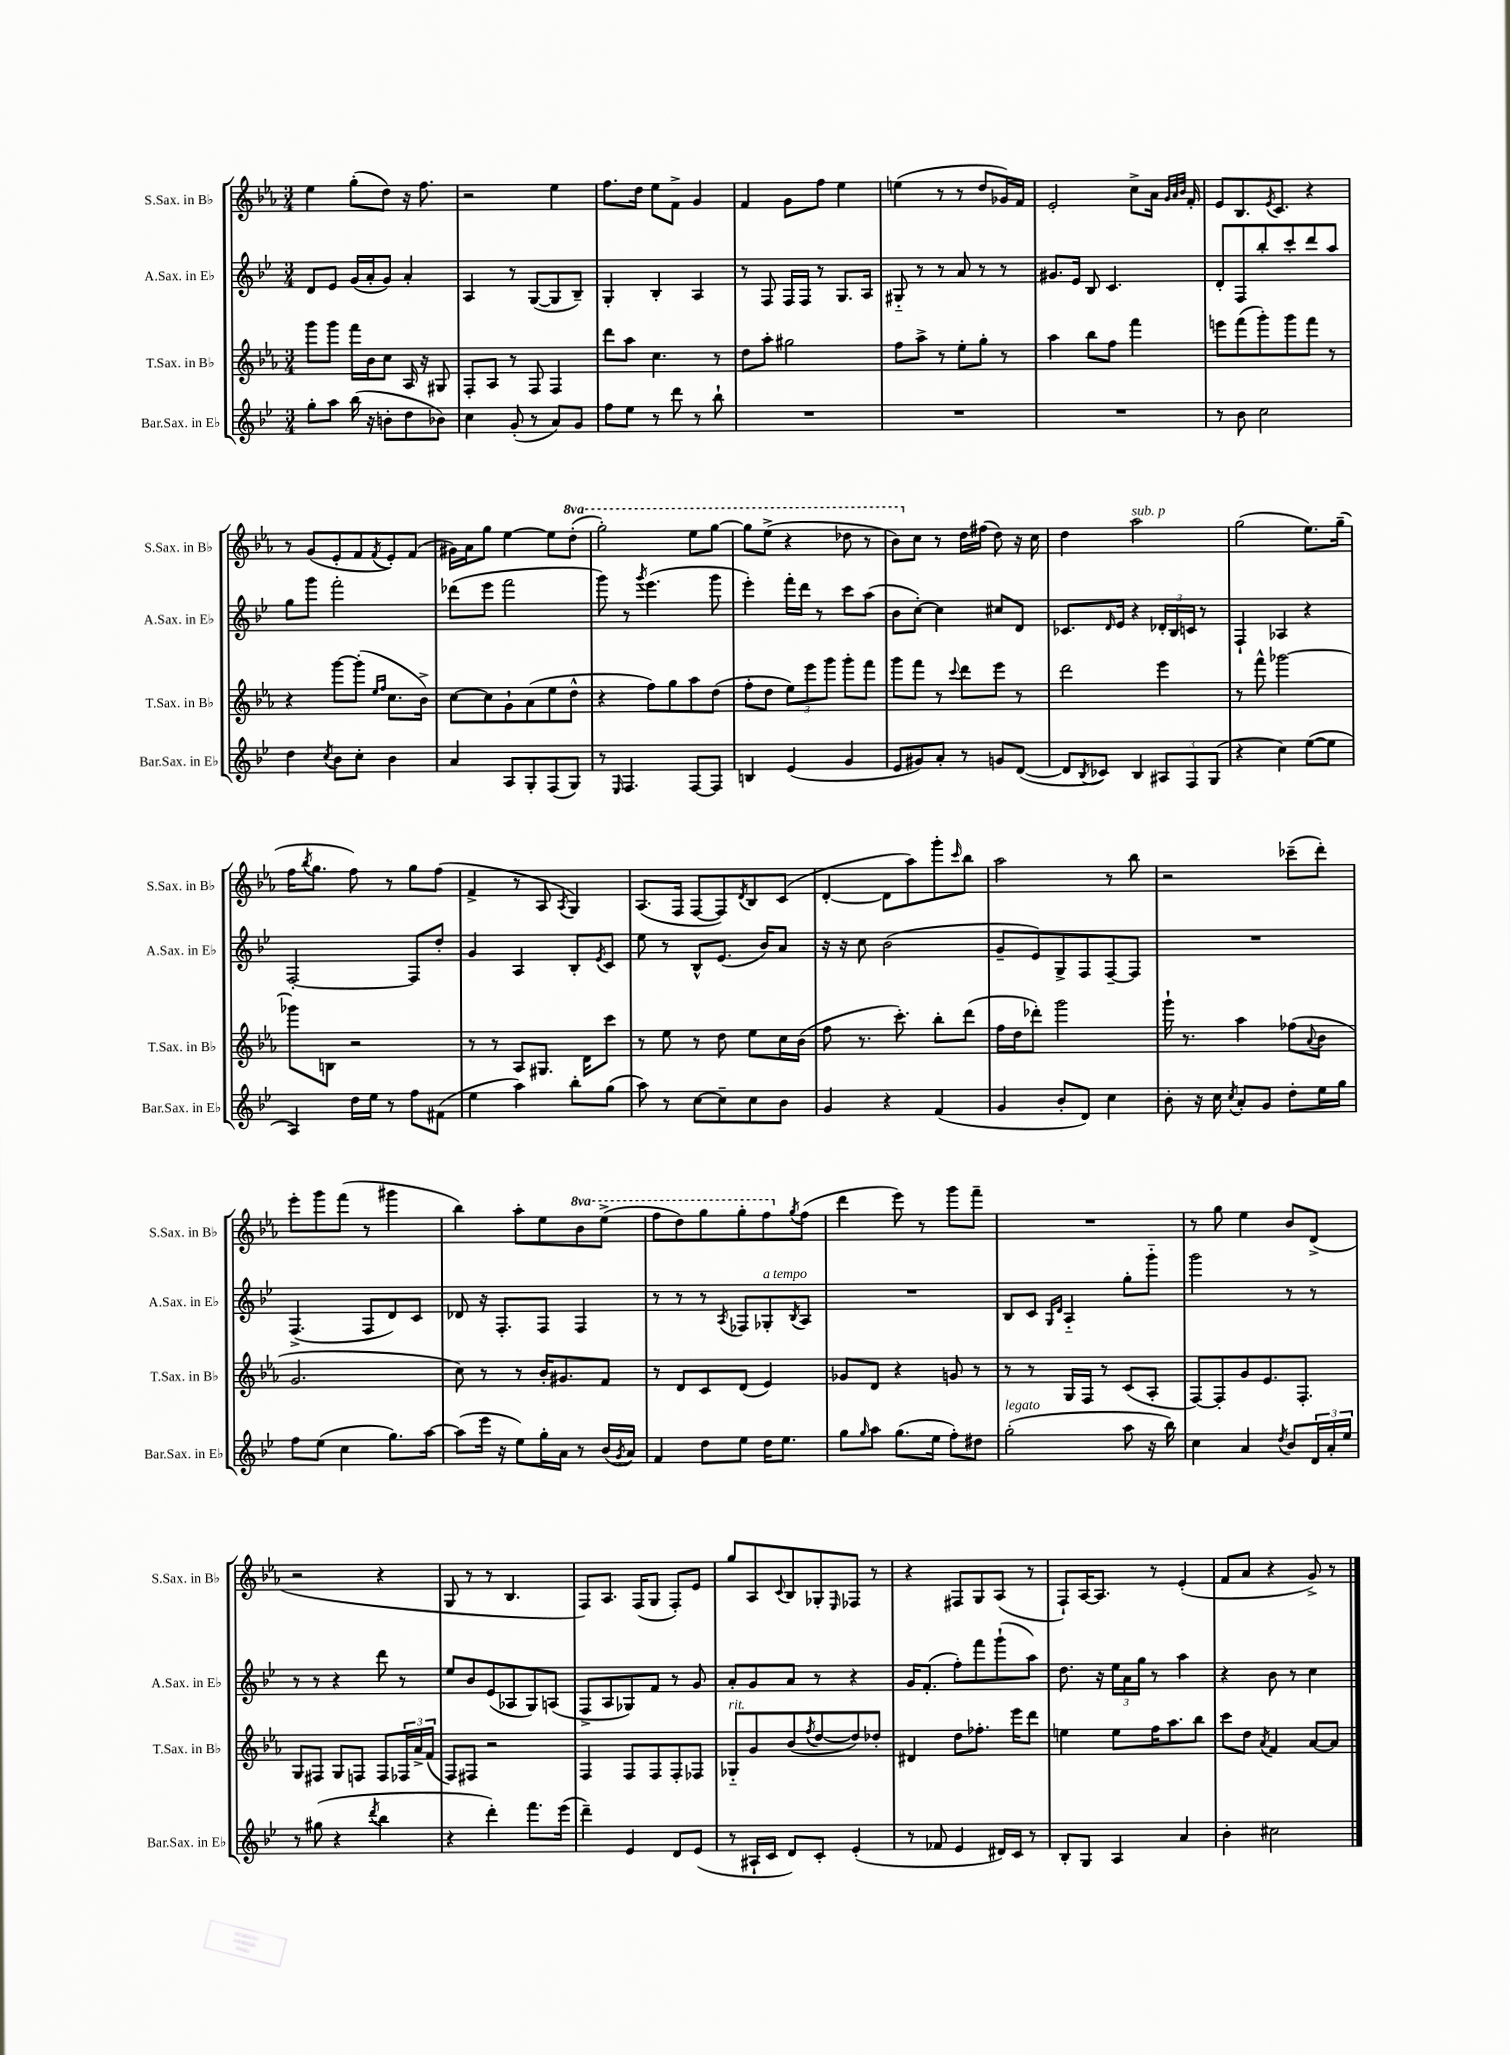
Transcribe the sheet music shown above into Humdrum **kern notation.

**kern	**kern	**kern	**kern
*part4	*part3	*part2	*part1
*staff4	*staff3	*staff2	*staff1
*I"Bar.Sax. in E♭	*I"T.Sax. in B♭	*I"A.Sax. in E♭	*I"S.Sax. in B♭
*I'Bar.Sax. in E♭	*I'T.Sax. in B♭	*I'A.Sax. in E♭	*I'S.Sax. in B♭
*clefG2	*clefG2	*clefG2	*clefG2
*k[b-e-]	*k[b-e-a-]	*k[b-e-]	*k[b-e-a-]
*M3/4	*M3/4	*M3/4	*M3/4
=75	=75	=75	=75
8gg'\L	8ggg\L	8d/L	4ee-\
8aa\J	8ggg\J	8e-/J	.
(16bb-\	16fff\LL	(16g/LL	(8gg'\L
16r	16b-\J	16a'/J	.
8bn'\L	8cc\J	8g/J)	8dd\J)
8dd\	16A-/	4a'/	16r
.	16r	.	8.ff\
8b-X\J)	8G#X/	.	.
=76	=76	=76	=76
4cc\	8F'/L	4A/	2r
.	8A-/J	.	.
(8g'/	8r	8r	.
8r	8F/	([8G/L	.
8a/L)	4F/	8G/]	4ee-\
8g/J	.	8B-~/J)	.
=77	=77	=77	=77
8ff\L	8ddd\L	4G'/	8.ff\L
8ee-\J	8aa-\J	.	.
.	.	.	16dd\Jk
8r	4.cc\	4B-'/	8ee-\L
8ddd\	.	.	8f^\J
8r	.	4A/	4g/
8bb-`\	8r	.	.
=78	=78	=78	=78
2.r	8dd\L	8r	4f/
.	8aa-'\J	8F/	.
.	2gg#X\	16F/LL	8g\L
.	.	16F/JJ	.
.	.	8r	8ff\J
.	.	8.G/L	4ee-\
.	.	16A/Jk	.
=79	=79	=79	=79
2.r	8ff\L	8G#X/	(4een\
.	8aa-^\J	8r	.
.	8r	8r	8r
.	8ee-'\L	8a/	8r
.	8gg'\J	8r	8dd/L
.	8r	8r	16g-X/L)
.	.	.	16f/JJ
=80	=80	=80	=80
2.r	4aa-\	8.g#X/L	2e-'/
.	.	16e-/Jk	.
.	8bb-\L	8B-/	.
.	8ff\J	4.c/	.
.	4fff\	.	8cc^\L
.	.	.	16a-\Jk
.	.	.	32qqg/LLL
.	.	.	32qqa-/
.	.	.	32qqb-/JJJ
.	.	.	16f'/
=81	=81	=81	=81
8r	8eeen\L	8d'/L	8e-/L
8b-\	(8fff\	8F/	8.B-/
2cc\	8ggg'\)	8bb-'/	.
.	.	.	8qe-/
.	.	.	8.c/J
.	8ggg\	8ccc'/	.
.	8fff\J	8ddd/	4r
.	8r	8aa/J	.
!!LO:LB:g=z
=82	=82	=82	=82
4dd\	4r	8gg\L	8r
.	.	8ggg\J	(8g/L
8qcc/	.	.	.
8b-\L	[8ggg\L	2fff'\	8e-'/
8cc'\J	(8ggg'\J]	.	8f/
.	16qqee-/LL	.	.
.	16qqff/JJ	.	8qf/
4b-\	8.cc\L	.	8e-'/)
.	.	.	(8f/J
.	16b-^\Jk)	.	.
=83	=83	=83	=83
4a/	[8cc\L	(8ddd-X\L	16g#X\LL)
.	.	.	16a-\J
.	8cc\]	8eee-\J	8gg\J
8A/L	8g`\	2fff\	[4ee-\
8G'/	(8a-\	.	.
(8F/	8ee-\	.	8ee-\L]
*	*	*	*8va
8G/J)	8dd^^\J	.	(8ddd'\J
=84	=84	=84	=84
8r	4r	8ggg\)	2ggg'\)
16qqE-/	.	.	.
4.F/	.	8r	.
.	.	8qggg/	.
.	8ff\L)	(4.eee-\	.
.	8gg\	.	.
[8F/L	8aa-\	.	8eee-\L
8F/J]	(8dd\J	8ggg\	[8ggg\J
=85	=85	=85	=85
4Bn/	8ff'\L	4eee-'\)	8ggg\L]
.	8dd\J	.	(8eee-^\J
(4e-/	12ee-\L)	16fff'\LL	4r
.	.	16ddd\JJ	.
.	12eee-\	.	.
.	.	8r	.
.	12ggg\J	.	.
4g/	8ggg'\L	8ccc\L	8ddd-X\
.	8fff\J	(8aa\J	8r
=86	=86	=86	=86
8e-/L	8ggg\L	8b-\L	8bb-\L)
*	*	*	*X8va
8g#X/)	8fff\J	[8cc'\J)	8cc\J
8a'/J	8r	4cc\]	8r
.	8qqccc/	.	.
8r	8ddd\L	.	16dd\LL
.	.	.	(16ff#X\JJ
8gn/L	8eee-\J	8cc#X/L	8dd\)
([8d/J	8r	8d/J	16r
.	.	.	16cc\
=87	=87	=87	=87
8d/L]	2ddd\	8.c-X/L	4dd\
8qB-/	.	.	.
8c-X/J)	.	.	.
.	.	16qqd/	.
.	.	16e-/Jk	.
!	!	!	!LO:TX:a:i:t=sub. p
4B-/	.	4r	2aa-\
12A#X/L	4eee-\	24d-X'/LL	.
.	.	24B-/	.
12F/	.	24cn/JJ	.
.	.	8r	.
(12G/J	.	.	.
=88	=88	=88	=88
4r	8r	4F`/	(2gg\
.	8fff^^\	.	.
4cc\)	[2ggg-X\	4A-X/	.
([8ee-\L	.	4r	8.ee-\L)
8ee-\J]	.	.	.
.	.	.	(16gg~\Jk
!!LO:LB:g=z
=89	=89	=89	=89
4A/)	8ggg-X\L]	[2F'/	16ff\KL
.	.	.	8qbb-/
.	.	.	8.gg\J
.	8Bn\J	.	.
16dd\LL	2r	.	8ff\)
16ee-\JJ	.	.	.
8r	.	.	8r
8ff\L	.	8F/L]	8gg\L
(8f#X\J	.	8dd'/J	(8ff\J
=90	=90	=90	=90
4ee-\	8r	4g/	4f^/
.	8r	.	.
4aa\)	8A-/L	4A/	8r
.	8.G#X/J	.	8A-/
.	.	.	8qA-/
8bb-'\L	.	8B-'/L	4G/)
.	16d\KL	.	.
.	.	8qe-/	.
(8gg\J	8ccc\J	8c/J	.
=91	=91	=91	=91
8aa\)	8r	8ee-\	(8.A-/L
8r	8ee-\	8r	.
.	.	.	16F/Jk
[8cc\L	8r	8B-^^/L	[8F/L
8cc~\]	8dd\	(8.e-/J	8F/])
.	.	.	8qd/
8cc\	8ee-\L	.	8B-/
.	.	16b-/KL)	.
8b-\J	16cc\L	8a/J	(8c/J
.	(16b-\JJ	.	.
=92	=92	=92	=92
4g/	8ff\	16r	[4d'/
.	.	16r	.
.	8.r	8cc\	.
4r	.	(2b-\	8d\L]
.	8.ccc'\)	.	.
.	.	.	8aa-\)
(4f/	8bb-'\L	.	8ggg'\
.	.	.	16qqccc/
.	(8ddd\J	.	8bb-\J
=93	=93	=93	=93
4g/	16ff\LL	8g~/L	2aa-\
.	16dd\J	.	.
.	8ddd-X'\J)	8e-/)	.
8b-'/L	2ggg\	8G^/	.
8d/J)	.	8F/	.
4cc\	.	[8F~/	8r
.	.	8F/J]	8bb-\
=94	=94	=94	=94
8b-'\	16ggg`\	2.r	2r
.	8.r	.	.
16r	.	.	.
16cc\	.	.	.
8qcc/	.	.	.
8a'/L	4aa-\	.	.
8g/J	.	.	.
8dd'\L	(8ff-X\L	.	(8ccc-X~\L
.	8qqa-/	.	.
16ee-\L	8b-\J	.	8ddd'\J)
16gg\JJ	.	.	.
!!LO:LB:g=z
=95	=95	=95	=95
8ff\L	2.g/	(4.F^/	8eee-'\L
(8ee-\J	.	.	8ggg\
4cc\	.	.	(8fff\J
.	.	8F/L	8r
8.gg\L)	.	8d/)	4ggg#X\
.	.	8c/J	.
[16aa\Jk	.	.	.
=96	=96	=96	=96
(8aa\L]	8cc\)	8d-X/	4bb-\)
16eee-\Jk	8r	16r	.
16r	.	8.F'/L	.
8ee-\L)	8r	.	8aa-'\L
16gg'\L	16b-'/KL	8F/J	8ee-\
16a\JJ	8.g#X/	.	.
*	*	*	*8va
8r	.	4F/	8bb-\
(16b-/LL	8f/J	.	(8eee-^\J
8qg/	.	.	.
16a/JJ)	.	.	.
=97	=97	=97	=97
4f/	8r	8r	8fff\L
.	8d/L	8r	8ddd\)
8dd\L	8c/	8r	8ggg\
.	.	8qA/	.
8ee-\J	(8d/J	8F-X/L	8ggg'\
!	!	!LO:TX:a:i:t=a tempo	!
16dd\KL	4e-/)	8G-X'/	8fff\
8.ee-\J	.	.	.
*	*	*	*X8va
.	.	8qB-/	8qgg/
.	.	8A/J	(8ff\J
=98	=98	=98	=98
8gg\L	8g-X/L	2.r	4ddd\
16qqgg/	.	.	.
8aa\J	8d/J	.	.
(8.gg\L	4r	.	8eee-\)
.	.	.	8r
16ee-\Jk	.	.	.
8ff'\L)	8gn/	.	8ggg\L
8dd#X\J	8r	.	8fff~\J
=99	=99	=99	=99
!LO:TX:a:i:t=legato	!	!	!
(2gg'\	8r	8B-/L	2.r
.	8r	8c/J	.
.	.	16qqG/LL	.
.	.	16qqd/JJ	.
.	16G/LL	4A/	.
.	16F/JJ	.	.
.	8r	.	.
8aa\	(8c/L	8gg'\L	.
16r	8A-'/J	8ggg\J	.
16bb-\)	.	.	.
=100	=100	=100	=100
4cc\	[8F/L)	2ggg\	8r
.	8F'/]	.	8gg\
4a/	8g/	.	4ee-\
.	8.e-/	.	.
8qdd/	.	.	.
8b-/L	.	8r	8b-/L
.	8.F'/J	.	.
24d/L	.	8r	(8d^/J
24a'/	.	.	.
24ee-/JJ	.	.	.
!!LO:LB:g=z
=101	=101	=101	=101
8r	8G/L	8r	2r
(8gg#X\	8F#X/J	8r	.
4r	8G/L	4r	.
.	8Fn/J	.	.
8qddd/	.	.	.
4bb-\	8F/L	8ddd\	4r
.	24F-X/L	8r	.
.	24a-^/	.	.
.	(24f/JJ	.	.
=102	=102	=102	=102
4r	8F/L)	8ee-/L	8G/
.	8F#X/J	8b-/	8r
4ddd'\)	2r	(8e-/	8r
.	.	8A-X/	4.B-/
8.fff\L	.	8G/)	.
.	.	(8An/J	.
(16eee-\Jk	.	.	.
=103	=103	=103	=103
4ddd~\)	4F/	8F^/L	8F/L)
.	.	8A/	8.A-/J
4e-/	8F/L	8G-X/)	.
.	.	.	(16F/KL
.	8F/	8f/J	8G/J
8d/L	8F'/	8r	8F'/L)
(8e-/J	8F-X/J	8g/	8e-/J
=104	=104	=104	=104
!	!LO:TX:a:i:t=rit.	!	!
8r	8G-X/L	8a'/L	8gg/L
16A#X`/LL	8g/	8g/	8A-/
16c/JJ	.	.	.
.	.	.	8qqc/
8d/L)	(8b-/	8a/J	8B-/
.	8qff/	.	.
8c'/J	[8dd/	8r	8G-X'/
.	.	.	16qqE-/
(4e-'/	8dd/])	4r	8F-X/J
.	8dd-X'/J	.	8r
=105	=105	=105	=105
8r	4d#X/	16g/KL	4r
.	.	(8.f'/J	.
8f-X/	.	.	.
4e-/	8dd\L	8ff'\L)	8F#X/L
.	8.ff-X'\J	8fff\	8G/
16d#X/LL)	.	(8ggg`\	(8A-/J
16c/JJ	16eee-\KL	.	.
8r	8ddd\J	8aa\J)	8r
=106	=106	=106	=106
8B-'/L	4een\	8.dd\	8F`/L)
8G/J	.	.	[16A-/K
.	.	16r	8.A-/J]
4A/	8ee\L	24ee-\LL	.
.	.	24a\	.
.	.	24gg\JJ	.
.	16ff\K	8r	8r
.	8.aa-\	.	.
4a/	.	4aa\	(4e-'/
.	8bb-\J	.	.
=107	=107	=107	=107
4b-'\	8ccc\L	4r	8f/L
.	8dd\J	.	8a-/J
.	8qa-/	.	.
2cc#X\	4f/	8b-\	4r
.	.	8r	.
.	[8a-/L	4cc\	8g^/)
.	8a-/J]	.	8r
==	==	==	==
*-	*-	*-	*-
